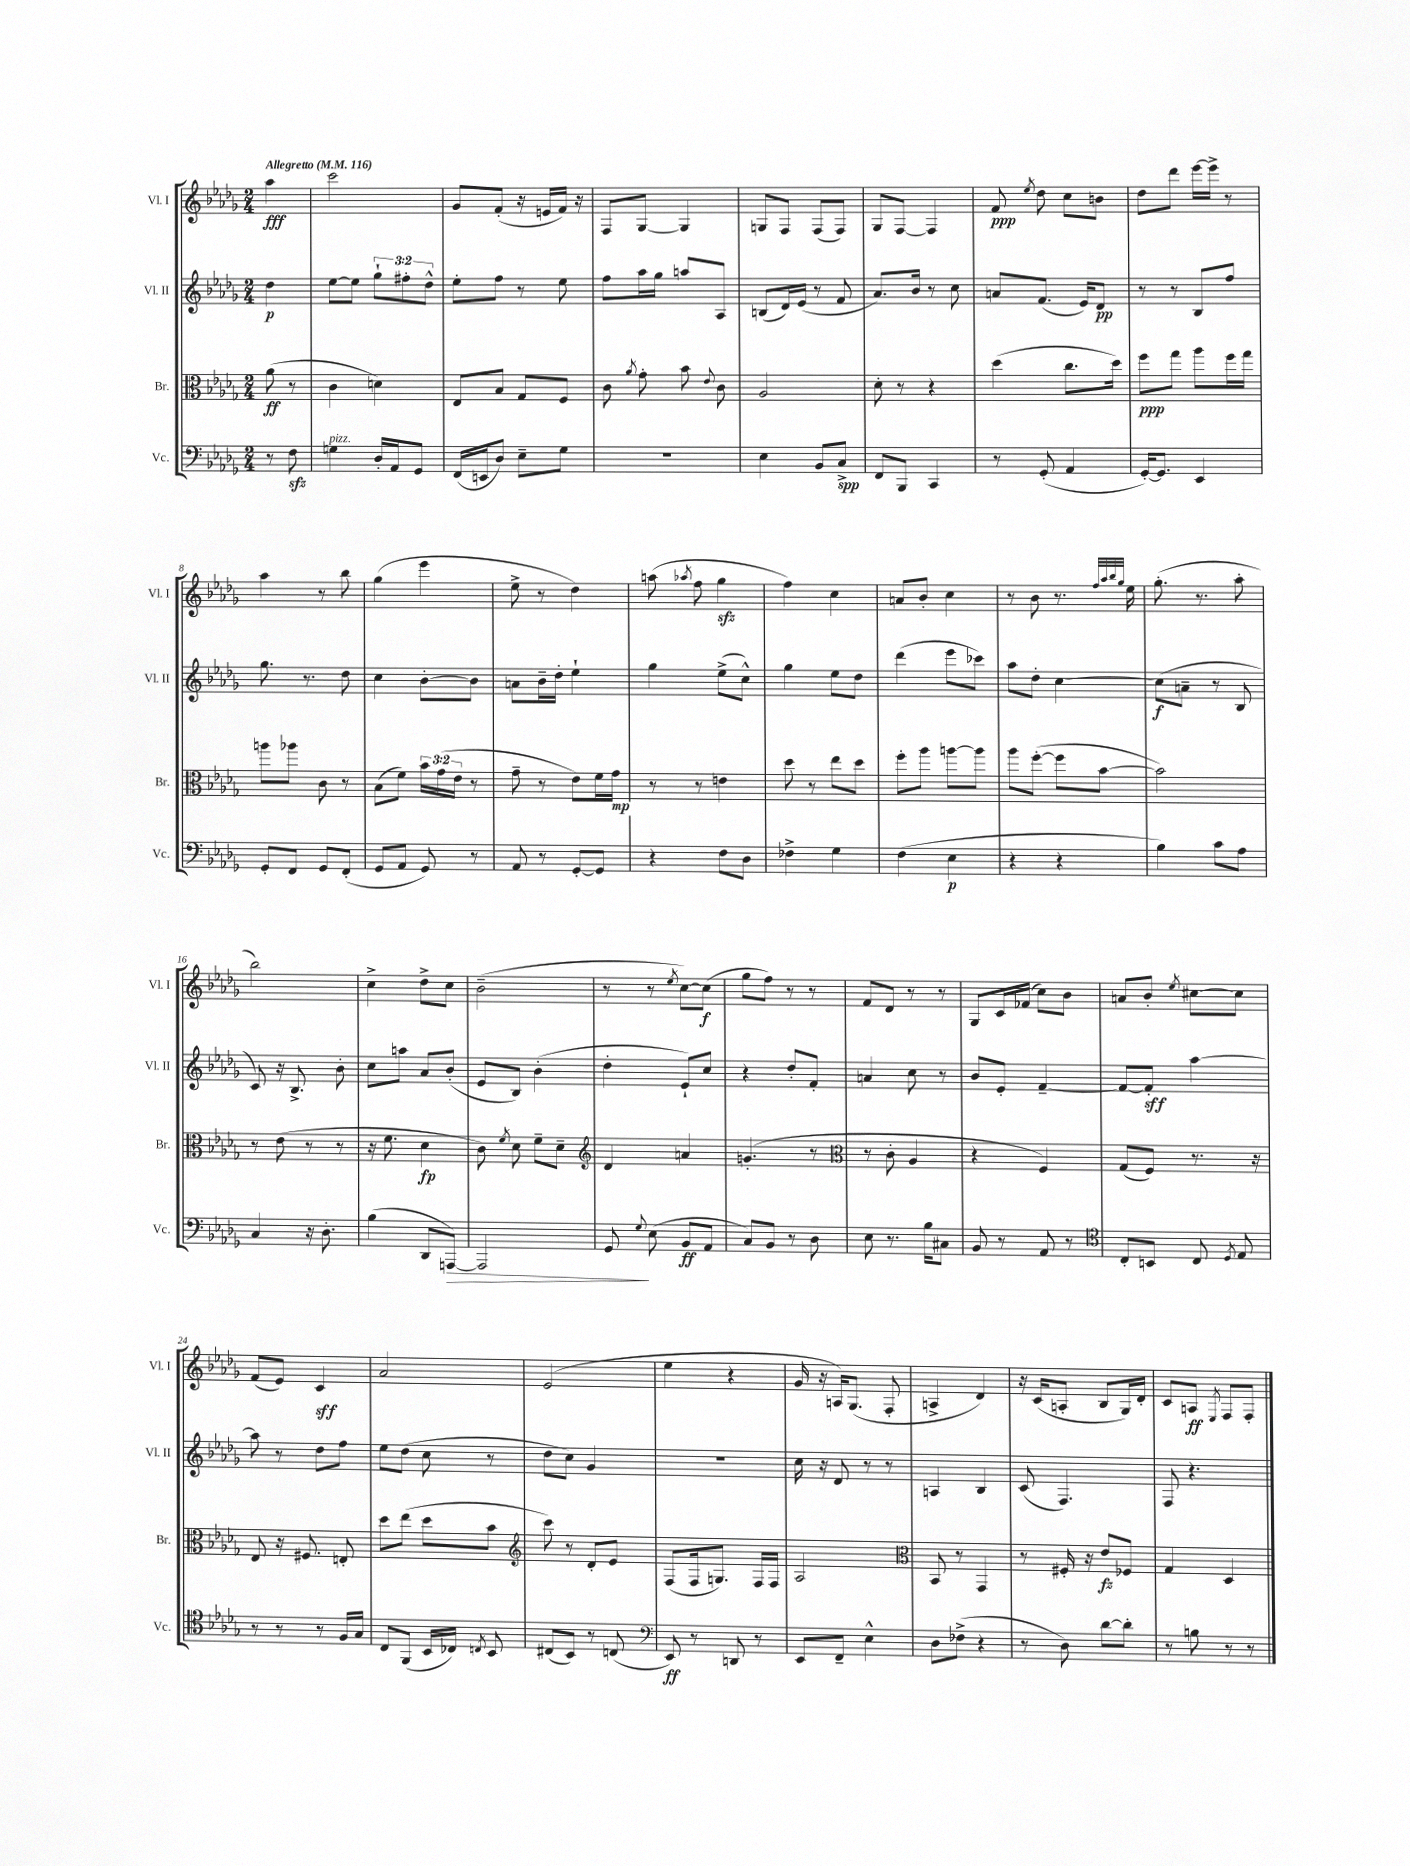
<<
\new StaffGroup <<
\new Staff = "s0" \with { instrumentName = "Vl. I" shortInstrumentName = "Vl. I" } {
    \clef treble \key des \major \numericTimeSignature \time 2/4 \partial 4 \tempo "Allegretto" 4 = 116
    \autoBeamOff aes''4\fff |
    c'''2 |
    ges'8[ f'8]-.( r16 e'16[ f'16]) r16 |
    f8[ ges8]~ ges4 |
    g8[ f8] f8[( f8]) |
    ges8[ f8]~ f4 |
    f'8\ppp \acciaccatura { ees''8 } des''8 c''8[ b'8] |
    des''8[ des'''8] ees'''16[~ ees'''16]-> r8 |
    aes''4 r8 bes''8 |
    ges''4( ees'''4 |
    ees''8-> r8 des''4) |
    a''8( \acciaccatura { aes''8 } f''8 ges''4\sfz |
    f''4) c''4 |
    a'8[ bes'8]-. c''4 |
    r8 bes'8 r8. \grace { f''32[ aes''32 bes''32 ges''32] } ees''16 |
    ges''8.-.( r8. aes''8-. |
    bes''2) |
    c''4-> des''8[-> c''8] |
    bes'2--( |
    r8 r8 \acciaccatura { ees''8 } c''8[~) c''8]\f( |
    ges''8[ f''8]) r8 r8 |
    f'8[ des'8] r8 r8 |
    ges8[ c'16 fes'16]( c''8[) bes'8] |
    a'8[ bes'8]-. \acciaccatura { ees''8 } cis''8[~ cis''8] |
    f'8[( ees'8]) c'4\sff |
    aes'2 |
    ees'2( |
    ees''4 r4 |
    ges'16 r16 a16[) ges8.]( f8-. |
    a4-> des'4) |
    r16 c'16[( a8]-. bes8[ ges16) des'16]-. |
    c'8[ a8]\ff \acciaccatura { ees8 } f8[ f8]-. \bar "|." |
}
\new Staff = "s1" \with { instrumentName = "Vl. II" shortInstrumentName = "Vl. II" } {
    \clef treble \key des \major \numericTimeSignature \time 2/4 \override Staff.TupletNumber.text = #tuplet-number::calc-fraction-text \partial 4
    \autoBeamOff des''4\p |
    ees''8[~ ees''8] \tuplet 3/2 { ges''8[-! fis''8-. des''8]-^ } |
    ees''8[-. f''8] r8 ees''8 |
    f''8[ aes''16 ges''16] a''8[ aes8] |
    b8[( des'16) ees'16]( r8 f'8 |
    aes'8.[) bes'16] r8 c''8 |
    a'8[ f'8.]( ees'16[) des'8]\pp |
    r8 r8 bes8[ f''8] |
    ges''8. r8. des''8 |
    c''4 bes'8[~-. bes'8] |
    a'8[ bes'16-- des''16]-. ees''4-! |
    ges''4 ees''8[->( c''8]-^) |
    ges''4 ees''8[ des''8] |
    des'''4( ees'''8[ ces'''8]) |
    aes''8[ des''8]-. c''4~ |
    c''8[\f( a'8]-- r8 bes8 |
    c'8) r16 bes8.-> bes'8-. |
    c''8[ a''8] aes'8[ bes'8]-.( |
    ees'8[ bes8]) bes'4-.( |
    des''4-. ees'8[-!) c''8] |
    r4 des''8[-. f'8]-. |
    a'4 c''8 r8 |
    bes'8[ ees'8]-. f'4~-- |
    f'8[~ f'8]-.\sff aes''4~ |
    aes''8 r8 des''8[ f''8] |
    ees''8[ des''8]( c''8 r8 |
    des''8[ c''8]) ges'4 |
    r2 |
    c''16 r16 des'8 r8 r8 |
    a4 bes4 |
    c'8( f4.) |
    f8 r4. \bar "|." |
}
\new Staff = "s2" \with { instrumentName = "Br." shortInstrumentName = "Br." } {
    \clef alto \key des \major \numericTimeSignature \time 2/4 \override Staff.TupletNumber.text = #tuplet-number::calc-fraction-text \partial 4
    \autoBeamOff aes'8\ff( r8 |
    c'4 d'4) |
    ees8[ bes8] ges8[ f8] |
    c'8 \acciaccatura { aes'8 } ges'8-. bes'8 \appoggiatura { ees'8 } c'8 |
    aes2 |
    des'8-. r8 r4 |
    des''4( c''8.[ des''16]) |
    f''8[\ppp ges''8] aes''8[ f''16 ges''16] |
    a''8[ aes''8] c'8 r8 |
    bes8[( f'8]) \tuplet 3/2 { bes'16[ ges'16( ees'16] } r8 |
    ges'8-- r8 ees'8[) f'16 ges'16]\mp |
    r8 r8 e'4 |
    des''8 r8 ees''8[ des''8] |
    f''8[-. aes''8] a''8[~ a''8] |
    aes''8[ f''8]~-.( f''8[ bes'8]~ |
    bes'2) |
    r8 ees'8( r8 r8 |
    r16 f'8. des'4\fp |
    c'8) \acciaccatura { f'8 } des'8 f'8[-- des'8]-- |
    \clef treble des'4 a'4 |
    g'4.-.( r8 |
    \clef alto r8 c'8-. aes4 |
    r4 f4) |
    ges8[( f8]) r8. r16 |
    ees8 r16 fis8. e8-. |
    des''8[ ees''8]( des''8[ bes'8] |
    \clef treble c'''8) r8 des'8[-. ees'8] |
    f8[( f16 g8.]) f16[ f16] |
    aes2 |
    \clef alto bes,8 r8 ges,4 |
    r8 fis16-. r16 ees'8[\fz fes8] |
    ges4 des4 \bar "|." |
}
\new Staff = "s3" \with { instrumentName = "Vc." shortInstrumentName = "Vc." } {
    \clef bass \key des \major \numericTimeSignature \time 2/4 \partial 4
    \autoBeamOff r8 f8\sfz |
    g4^\markup { \italic "pizz." } des16[-. aes,16 ges,8] |
    f,16[( e,16 des8]) ees8[-- ges8] |
    R2 |
    ees4 bes,8[ c8]->\spp |
    f,8[ bes,,8] c,4 |
    r8 ges,8-.( aes,4 |
    ges,16[~-.) ges,8.] ees,4 |
    ges,8[-. f,8] ges,8[ f,8]-.( |
    ges,8[ aes,8] ges,8) r8 |
    aes,8 r8 ges,8[~-. ges,8] |
    r4 f8[ des8] |
    fes4-> ges4 |
    f4( ees4\p |
    r4 r4 |
    bes4) c'8[ aes8] |
    c4 r16 des8.-. |
    bes4( des,8[ a,,8]~\>) |
    a,,2 |
    ges,8\! \appoggiatura { ges8 } ees8( bes,8[\ff aes,8] |
    c8[) bes,8] r8 des8 |
    ees8 r8. bes16[ cis8] |
    bes,8 r8 aes,8 r8 |
    \clef tenor c8[-. b,8] c8 \acciaccatura { des8 } ees8 |
    r8 r8 r8 f16[ ges16] |
    c8[ f,8]( bes,16[ ces16]) \acciaccatura { c8 } bes,8 |
    cis8[( bes,8]) r8 c8( |
    \clef bass ees,8\ff) r8 d,8 r8 |
    ees,8[ f,8]-- ees4-^ |
    des8[ fes8]->( r4 |
    r8 des8) des'8[~ des'8]-. |
    r8 b8 r8 r8 \bar "|." |
}
>>
>>
